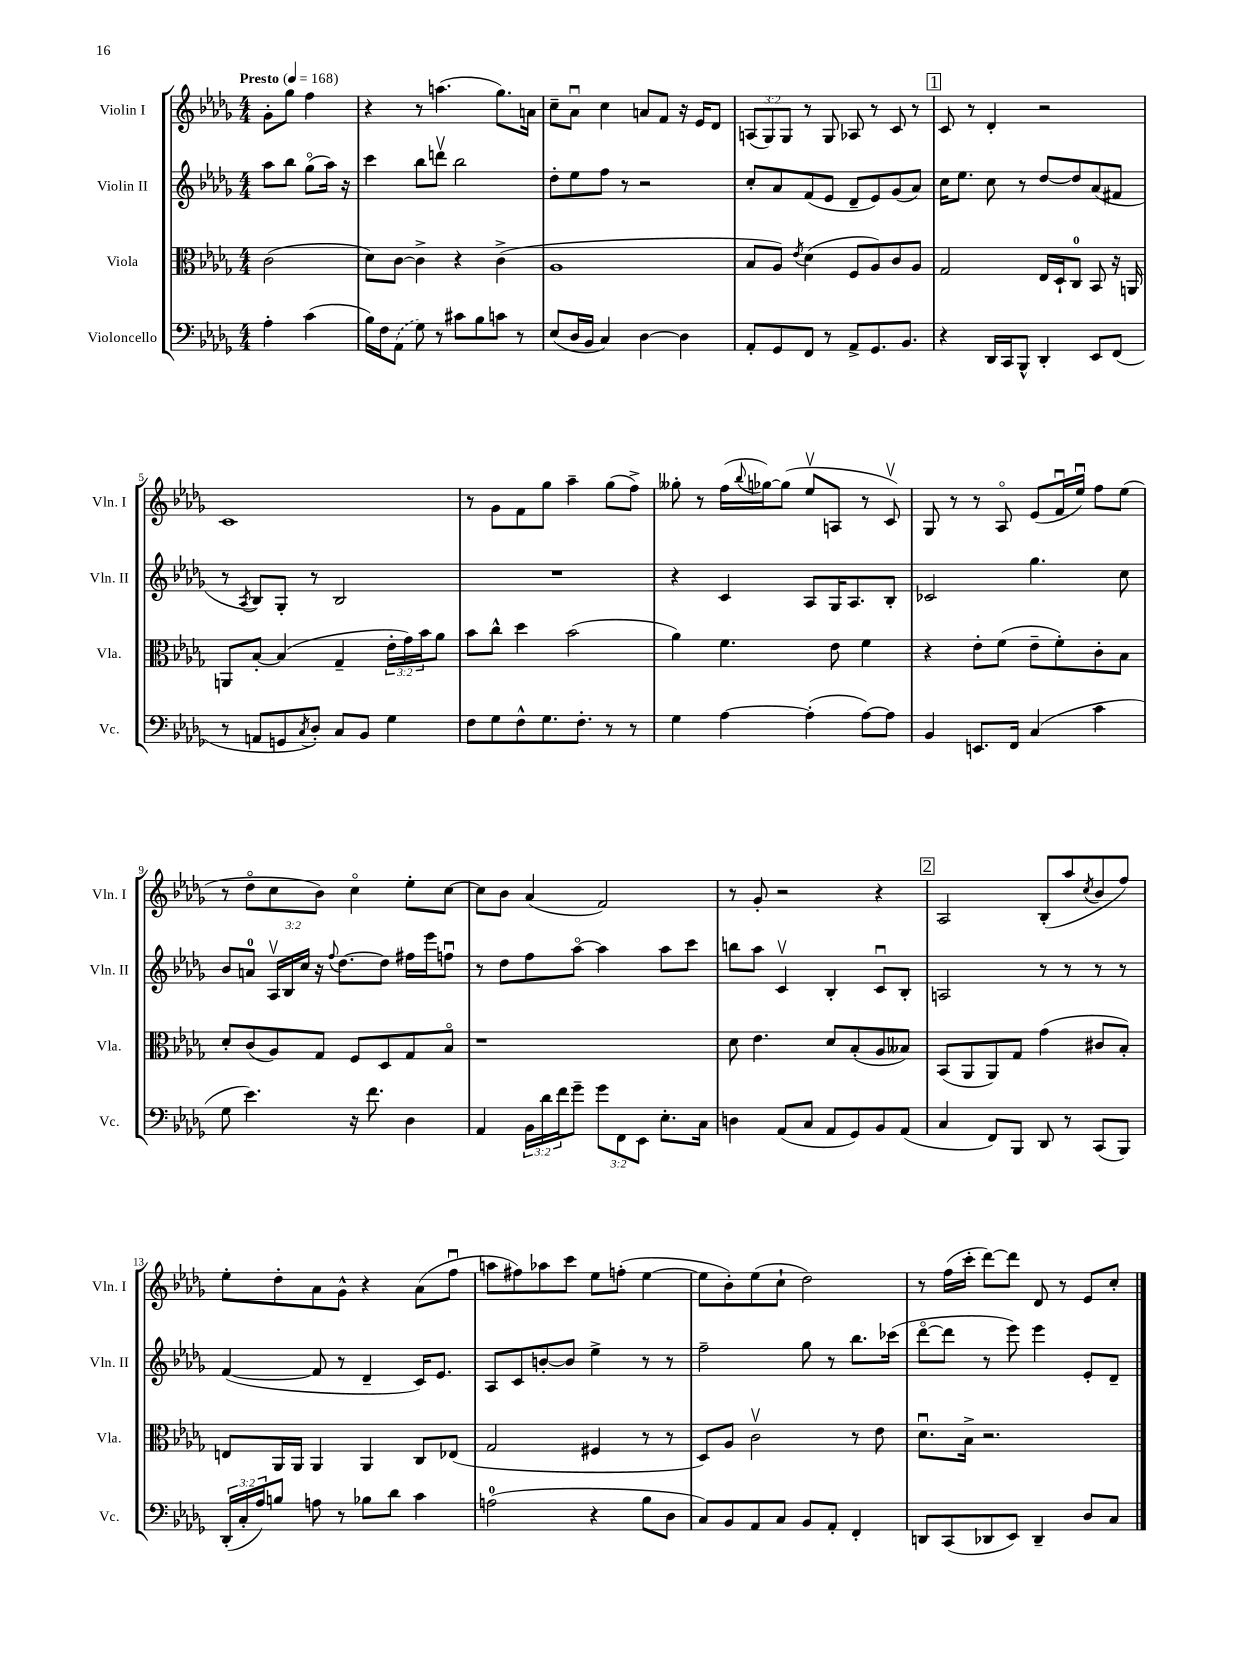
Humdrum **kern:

**kern	**kern	**kern	**kern
*staff4	*staff3	*staff2	*staff1
*clefF4	*clefC3	*clefG2	*clefG2
*k[b-e-a-d-g-]	*k[b-e-a-d-g-]	*k[b-e-a-d-g-]	*k[b-e-a-d-g-]
*M4/4	*M4/4	*M4/4	*M4/4
*MM168	*MM168	*MM168	*MM168
4A-'	(2c	8aa-	8g-'
.	.	8bb-	8gg-
(4c	.	(8gg-o	4ff
.	.	16aa-)	.
.	.	16r	.
=	=	=	=
16B-)	8d-)	4ccc	4r
16F	.	.	.
(8AA-	[8c	.	.
8G-)	4c^]	8bb-	8r
8r	.	8dddv	(4.aa
8c#	4r	2bb-	.
8B-	.	.	.
8c	(4c^	.	8.gg-)
8r	.	.	.
.	.	.	16a
=	=	=	=
(8E-	1A-	8dd-'	8cc~
16D-	.	8ee-	8a-u
16BB-	.	.	.
4C)	.	8ff	4cc
.	.	8r	.
[4D-	.	2r	8a
.	.	.	8f
4D-]	.	.	16r
.	.	.	16e-
.	.	.	8d-
=	=	=	=
8AA-'	8B-	8cc'	(12A
.	.	.	12G-)
8GG-	8A-)	8a-	.
.	.	.	12G-
.	8qe-	.	.
8FF	(4d-	(8f	8r
8r	.	8e-	8G-
8AA-^	8F	8d-~	8A-
8.GG-	8A-)	8e-)	8r
.	8c	(8g-	8c
8.BB-	.	.	.
.	8A-	8a-)	8r
=	=	=	=
4r	2G-	16cc	8c
.	.	8.ee-	.
.	.	.	8r
16DD-	.	8cc	4d-'
16CC	.	.	.
8BBB-^^	.	8r	.
4DD-'	16E-	[8dd-	2r
.	16D-`	.	.
.	8C	8dd-]	.
8EE-	8BB-	(8a-	.
(8FF	16r	8f#	.
.	16AA	.	.
=	=	=	=
8r	8AA	8r	1c
.	.	8qA-	.
8AA	[8B-'	8B-)	.
8GG	(4B-]	8G-'	.
8qC	.	.	.
8D-')	.	8r	.
8C	4G-~	2B-	.
8BB-	.	.	.
4G-	24e-'	.	.
.	24g-)	.	.
.	24b-	.	.
.	8a-	.	.
=	=	=	=
8F	8b-	1r	8r
8G-	8cc^^	.	8g-
8F^^	4dd-	.	8f
8.G-	.	.	8gg-
.	(2b-	.	4aa-~
8.F'	.	.	.
8r	.	.	(8gg-
8r	.	.	8ff^)
=	=	=	=
4G-	4a-)	4r	8gg--'
.	.	.	8r
[4A-	4.f	4c	(16ff
.	.	.	8qqbb-
.	.	.	[16gg-)
.	.	.	(8gg-]
(4A-']	.	8A-	8ee-v
.	8e-	16G-	8A
.	.	8.A-	.
[8A-)	4f	.	8r
8A-]	.	8B-'	8cv)
=	=	=	=
4BB-	4r	2c-	8G-
.	.	.	8r
8.EE	8e-'	.	8r
.	(8f	.	8A-o
16FF	.	.	.
(4C	8e-~	4.gg-	(8e-
.	8f')	.	16fu
.	.	.	16ee-u)
4c	8c'	.	8ff
.	8B-	8cc	(8ee-
=	=	=	=
8G-	8d-'	8b-	8r
4.e-)	(8c	8a	8dd-o
.	8A-)	24A-v	8cc
.	.	24B-	.
.	.	24cc	.
.	8G-	16r	8b-)
.	.	8qqff	.
.	.	[8.dd-	.
16r	8F	.	4cco
8.f	.	.	.
.	8D-	8dd-]	.
4D-	8G-	16ff#	8ee-'
.	.	16eee-	.
.	8B-o	8ffu	[8cc
=	=	=	=
4AA-	1r	8r	8cc]
.	.	8dd-	8b-
24BB-	.	8ff	(4a-
24d-	.	.	.
24f	.	.	.
8g-~	.	[8aa-o	.
12g-	.	4aa-]	2f)
12FF	.	.	.
12EE-	.	.	.
8.E-'	.	8aa-	.
.	.	8ccc	.
16C	.	.	.
=	=	=	=
4D	8d-	8bb	8r
.	4.e-	8aa-	8g-'
(8AA-	.	4cv	2r
8C	.	.	.
8AA-	8d-	4B-'	.
8GG-)	(8B-'	.	.
8BB-	8A-	8cu	4r
(8AA-	8B--)	8B-'	.
=	=	=	=
4C	(8BB-	2A	2A-
.	8AA-	.	.
8FF)	8AA-)	.	.
8BBB-	8G-	.	.
8DD-	(4g-	8r	(8B-'
8r	.	8r	8aa-
.	.	.	8qcc
(8CC	8c#	8r	8b-
8BBB-)	8B-')	8r	8ff)
=	=	=	=
(24DD-'	8E	([4f	8ee-'
24C'	.	.	.
24A-)	.	.	.
8B	16AA-	.	8dd-'
.	16AA-	.	.
8A	4AA-	8f]	8a-
8r	.	8r	8g-^^
8B-	4AA-	4d-~	4r
8d-	.	.	.
4c	8C	16c)	(8a-
.	.	8.e-	.
.	(8E-	.	8ffu
=	=	=	=
(2A	2G-	8A-	8aa
.	.	8c	8ff#)
.	.	[8b'	8aa-
.	.	8b]	8ccc
4r	4F#	4ee-^	8ee-
.	.	.	(8ff'
8B-	8r	8r	[4ee-
8D-	8r	8r	.
=	=	=	=
8C)	8D-)	2ff~	8ee-]
8BB-	8A-	.	8b-')
8AA-	2cv	.	(8ee-
8C	.	.	8cc`
8BB-	.	8gg-	2dd-)
8AA-'	.	8r	.
4FF'	8r	8.bb-	.
.	8e-	.	.
.	.	(16ccc-	.
=	=	=	=
8DD	8.d-u	[8ddd-o	8r
(8CC	.	8ddd-]	(16ff
.	16B-^	.	16ccc'
8DD-	2.r	8r	[8ddd-)
8EE-)	.	8eee-)	8ddd-]
4DD-~	.	4eee-	8d-
.	.	.	8r
8D-	.	8e-'	8e-
8C	.	8d-~	8cc'
==	==	==	==
*-	*-	*-	*-
